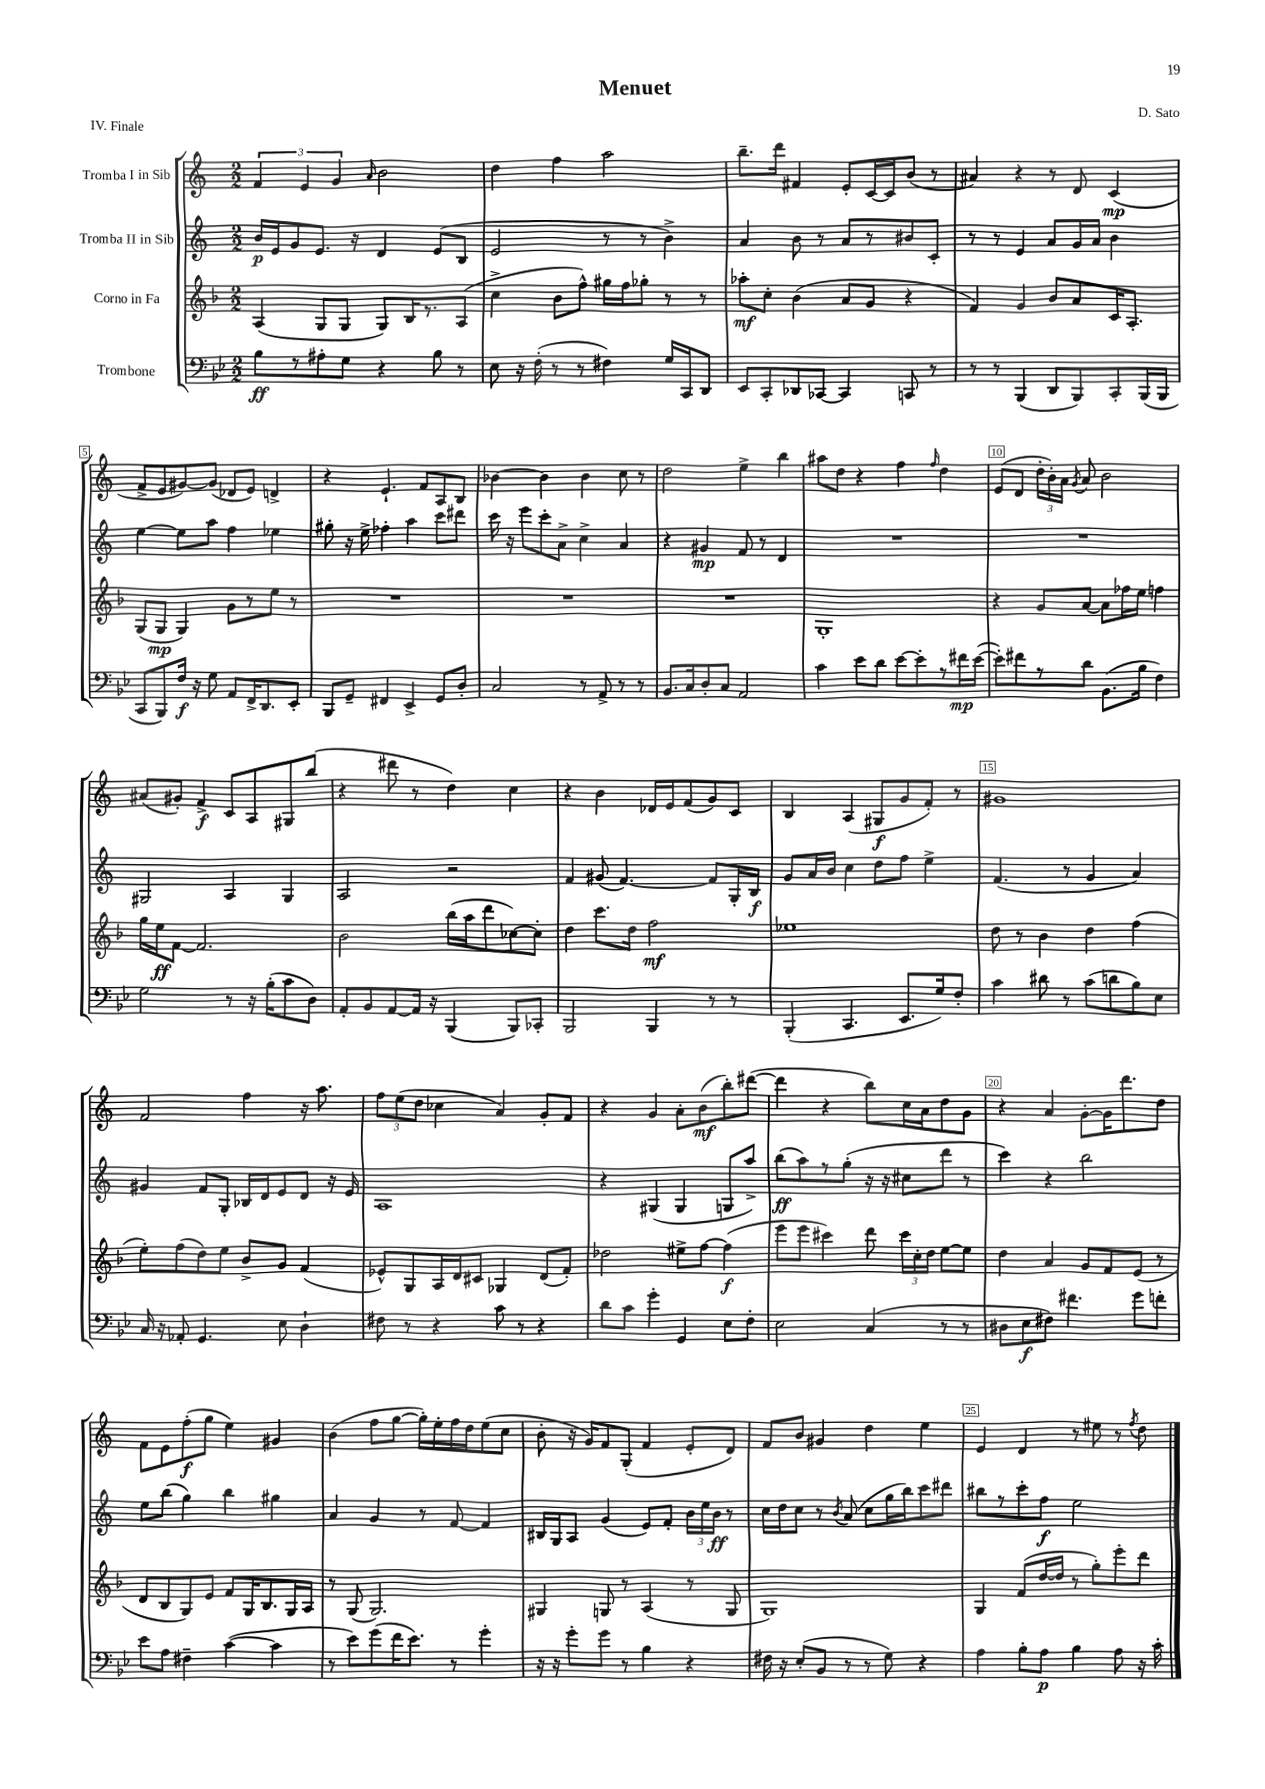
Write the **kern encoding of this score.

**kern	**kern	**kern	**kern
*staff4	*staff3	*staff2	*staff1
*clefF4	*clefG2	*clefG2	*clefG2
*k[b-e-]	*k[b-]	*k[]	*k[]
*M2/2	*M2/2	*M2/2	*M2/2
8B-\L	(4A/	16b/LL	6f/
.	.	16e/J	.
8r	.	8g/	.
.	.	.	6e/
8A#'\	8G/L	8.e/J	.
.	.	.	6g/
8G\J	8G/J	.	.
.	.	16r	.
.	.	.	16qqa/
4r	8G/L)	4d/	2b\
.	16B-/K	.	.
.	8.r	.	.
8B-\	.	(8e/L	.
8r	(8A/J	8B/J	.
=	=	=	=
8E-\	4cc^\	2e/	4dd\
16r	.	.	.
(16F'\	.	.	.
8r	8b-\L	.	4ff\
8r	8ff^^\J)	.	.
4F#\)	16gg#\LL	8r	2aa\
.	16ff\J	.	.
.	8gg-'\J	8r	.
16G/LL	8r	4b^\)	.
16CC/J	.	.	.
8DD/J	8r	.	.
=	=	=	=
8EE-/L	8aa-'\L	4a/	8.bb~\L
8CC'/	8cc'\J	.	.
.	.	.	16ddd\Jk
8DD-/	(4b-\	8b\	4f#/
[8CC-/J	.	8r	.
4CC-/]	8a/L	8a/L	8e'/L
.	8g/J	8r	[16c/L
.	.	.	16c/]J
8CC/	4r	8b#/	(8b/J
8r	.	8c'/J	8r
=	=	=	=
8r	4f/)	8r	4a#/)
8r	.	8r	.
(4BBB-/	4g/	4e/	4r
8DD/L	8b-/L	8a/L	8r
8BBB-/)	8a/	16g/L	8d/
.	.	16a/JJ	.
8CC'/	16c/K	4b\	(4c/
.	8.A'/J	.	.
(16BBB-/L	.	.	.
16BBB-/JJ	.	.	.
=	=	=	=
8CC/L	(8G/L	[4ee\	8f^/L
8BBB-/)	8G/J	.	8e/
16F/Jk	4G/)	8ee\]L	[8g#/)
16r	.	.	.
8G\	.	8aa\J	(8g#/]J
8AA/L	8g\L	4ff\	8d-/L
16FF^/K	8r	.	8e/J)
8.DD/	.	.	.
.	8ee\J	4ee-\	4d^/
8EE-'/J	8r	.	.
=	=	=	=
8BBB-/L	1r	8gg#'\	4r
8GG~/J	.	16r	.
.	.	16ee^\	.
4FF#/	.	4ff-'\	4.e`/
4EE-^/	.	4aa\	.
.	.	.	8f/L
8GG/L	.	8ccc\L	8A/
8D'/J	.	8ddd#\J	8B/J
=	=	=	=
2C/	1r	16ccc\	[4b-\
.	.	16r	.
.	.	8eee\L	.
.	.	8ccc'\	4b-\]
.	.	8a^\J	.
8r	.	4cc^\	4b-\
8AA^/	.	.	.
8r	.	4a/	8cc\
8r	.	.	8r
=	=	=	=
8.BB-/L	1r	4r	2dd\
16C/k	.	.	.
8D'/	.	4g#/	.
8C/J	.	.	.
2AA/	.	8f/	4ee^\
.	.	8r	.
.	.	4d/	4bb\
=	=	=	=
4c\	1G'	1r	8aa#\L
.	.	.	8dd\J
8e-\L	.	.	4r
8d\J	.	.	.
[8e-\L	.	.	4ff\
8e-'\]	.	.	.
.	.	.	16qqff/
8r	.	.	4dd\
16f#\L	.	.	.
([16e-\JJ	.	.	.
=	=	=	=
8e-'\]L)	4r	1r	(8e/L
8f#\	.	.	8d/J
8r	8g/L	.	24dd'\LL
.	.	.	24b'\)
.	.	.	24a\JJ
.	.	.	8qg/
8d\J	[8a/J	.	8a/
(8.BB-\L	8a\]L	.	2b\
.	16ff-\L	.	.
16B-\Jk	16ee\JJ	.	.
4F\)	4ff\	.	.
=	=	=	=
2G\	16gg\LL	2G#/	(8a#/L
.	16ee\J	.	.
.	[8f\J	.	8g#'/J)
.	2.f/]	.	4f^/
8r	.	4A/	8c/L
16r	.	.	8A/
(16B-'\LK	.	.	.
8c\	.	4G#/	8G#/
8D\J)	.	.	(8bb/J
=	=	=	=
8AA'/L	2b-\	2A/	4r
8BB-/	.	.	.
[8AA/	.	.	8ddd#\
16AA/]Jk	.	.	8r
16r	.	.	.
(4BBB-/	(16bb-\LL	2r	4dd\)
.	16aa\J	.	.
.	8ddd\	.	.
8BBB-/L)	[8cc-\)	.	4cc\
8CC-'/J	8cc-'\]J	.	.
=	=	=	=
2BBB-/	4dd\	4f/	4r
.	8.ccc\L	(8g#/	4b\
.	.	[4.f/)	.
.	16dd\Jk	.	.
4BBB-/	2ff\	.	16d-/LL
.	.	.	16e/J
.	.	.	(8f/
8r	.	8f/]L	8g/)
8r	.	16G'/L	8c/J
.	.	16B/JJ	.
=	=	=	=
(4BBB-'/	1ee-	8g/L	4B/
.	.	16a/L	.
.	.	16b/JJ	.
4.CC/	.	4cc\	(4A/
.	.	8dd\L	8G#/L
8.EE-/L	.	8ff\J	8g/
.	.	4ee^\	8f'/J)
16G/k)	.	.	.
8F'/J	.	.	8r
=	=	=	=
4c\	8dd\	(4.f/	1g#
.	8r	.	.
8d#\	4b-\	.	.
8r	.	8r	.
(8c\L	4dd\	4g/	.
8d\	.	.	.
8B-\)	(4ff\	4a/)	.
8E-\J	.	.	.
=	=	=	=
16C/	8ee'\L)	4g#/	2f/
16r	.	.	.
8AA-'/	(8ff\	.	.
4.GG/	8dd\)	8f/L	.
.	8ee\J	8G'/J	.
.	8b-^/L	16B-/LL	4ff\
.	.	16d/J	.
8E-\	8g/J	8e/	.
4D`\	(4f/	8d/J	16r
.	.	.	8.aa\
.	.	16r	.
.	.	16e/	.
=	=	=	=
8F#\	8e-^^/L)	1A	12ff\L
.	.	.	(12ee\
8r	8G/	.	.
.	.	.	12dd\J
4r	16A/L	.	4cc-\
.	16d/J	.	.
.	8c#/J	.	.
8c\	4G-/	.	4a/)
8r	.	.	.
4r	(8d/L	.	8g'/L
.	8f'/J)	.	8f/J
=	=	=	=
8d\L	2dd-\	4r	4r
8c\J	.	.	.
4g'\	.	(4G#/	4g/
4GG/	8ee#^\L	4G#/	8a'\L
.	[8ff\J	.	(8b\
8E-\L	(4ff\]	8G/L	8bb'\)
8F'\J	.	8aa^/J)	([8ddd#\J
=	=	=	=
2E-\	8eee\L	(8bb\L	4ddd#\]
.	8eee\J	8aa\)	.
.	4ccc#\)	8r	4r
.	.	(8gg'\J	.
(4C/	8ddd\	16r	8bb\L)
.	.	16r	.
.	24ccc#\LL	8cc#\L	16cc\L
.	24cc'\	.	.
.	.	.	16a\J
.	24dd\JJ	.	.
8r	[8ee\L	8ddd\J	8dd\
8r	8ee\]J	8r	8g\J
=	=	=	=
8D#\L	4dd\	4ccc\)	4r
8E-\	.	.	.
8F#\J)	4a/	4r	4a/
4.f#\	.	.	.
.	8g/L	2bb\	[8g'\L
.	8f/	.	16g\]K
.	.	.	8.ddd\
8g\L	(8e/J	.	.
8f'\J	8r	.	8dd\J
=	=	=	=
8e-\L	8d/L	8ee\L	8f\L
8A\J	8B-/	(8bb\J	8e\
4F#~\	8G/)	4gg\)	(8ff'\
.	8e/J	.	8gg\J
([4c\	8f/L	4bb\	4ee\)
.	16G/K	.	.
.	8.B-/	.	.
4c\]	.	4gg#\	4g#/
.	16G/L	.	.
.	16A/JJ	.	.
=	=	=	=
8r	8r	4a/	(4b\
8e-\L)	(8G/	.	.
(8g\	2.G/)	4g/	8ff\L
16f\K	.	.	[8gg\J
8.e-\J)	.	.	.
.	.	8r	16gg'\]LL)
.	.	.	16ee'\
8r	.	[8f/	16ff\
.	.	.	16dd\J
4g'\	.	4f/]	(8ee\
.	.	.	8cc\J
=	=	=	=
16r	4G#/	16B#/LL	8b'\
16r	.	16G/J	.
8g'\L	.	8A/J	16r
.	.	.	16g/LK)
8g\J	8G/	(4g/	8f/
8r	8r	.	(8G'/J
4B-\	(4A/	8e/L)	4f/
.	.	8f'/J	.
4r	8r	24b\LL	8e'/L
.	.	24ee\	.
.	.	24b\JJ	.
.	8G/	8r	8d/J)
=	=	=	=
16F#\	1G)	16cc\LL	8f/L
16r	.	16dd\J	.
(8E-'/L	.	8cc\J	8b/J
8BB-/J	.	8r	4g#/
.	.	8qb/	.
8r	.	(8a/	.
8r	.	8cc\L	4dd\
8G\)	.	16gg\L	.
.	.	16bb\J)	.
4r	.	8ccc\	4ee\
.	.	8ddd#\J	.
=	=	=	=
4A\	4G/	8bb#\L	4e/
.	.	8r	.
8B-'\L	(8f/L	8ccc'\	4d/
8A\J	[16dd/L	8ff\J	.
.	16dd/]JJ	.	.
4B-\	8r	2ee\	8r
.	8gg'\L)	.	8ee#\
8A\	8eee'\	.	8r
.	.	.	8qff/
16r	8ddd\J	.	8dd\
16c'\	.	.	.
==	==	==	==
*-	*-	*-	*-
